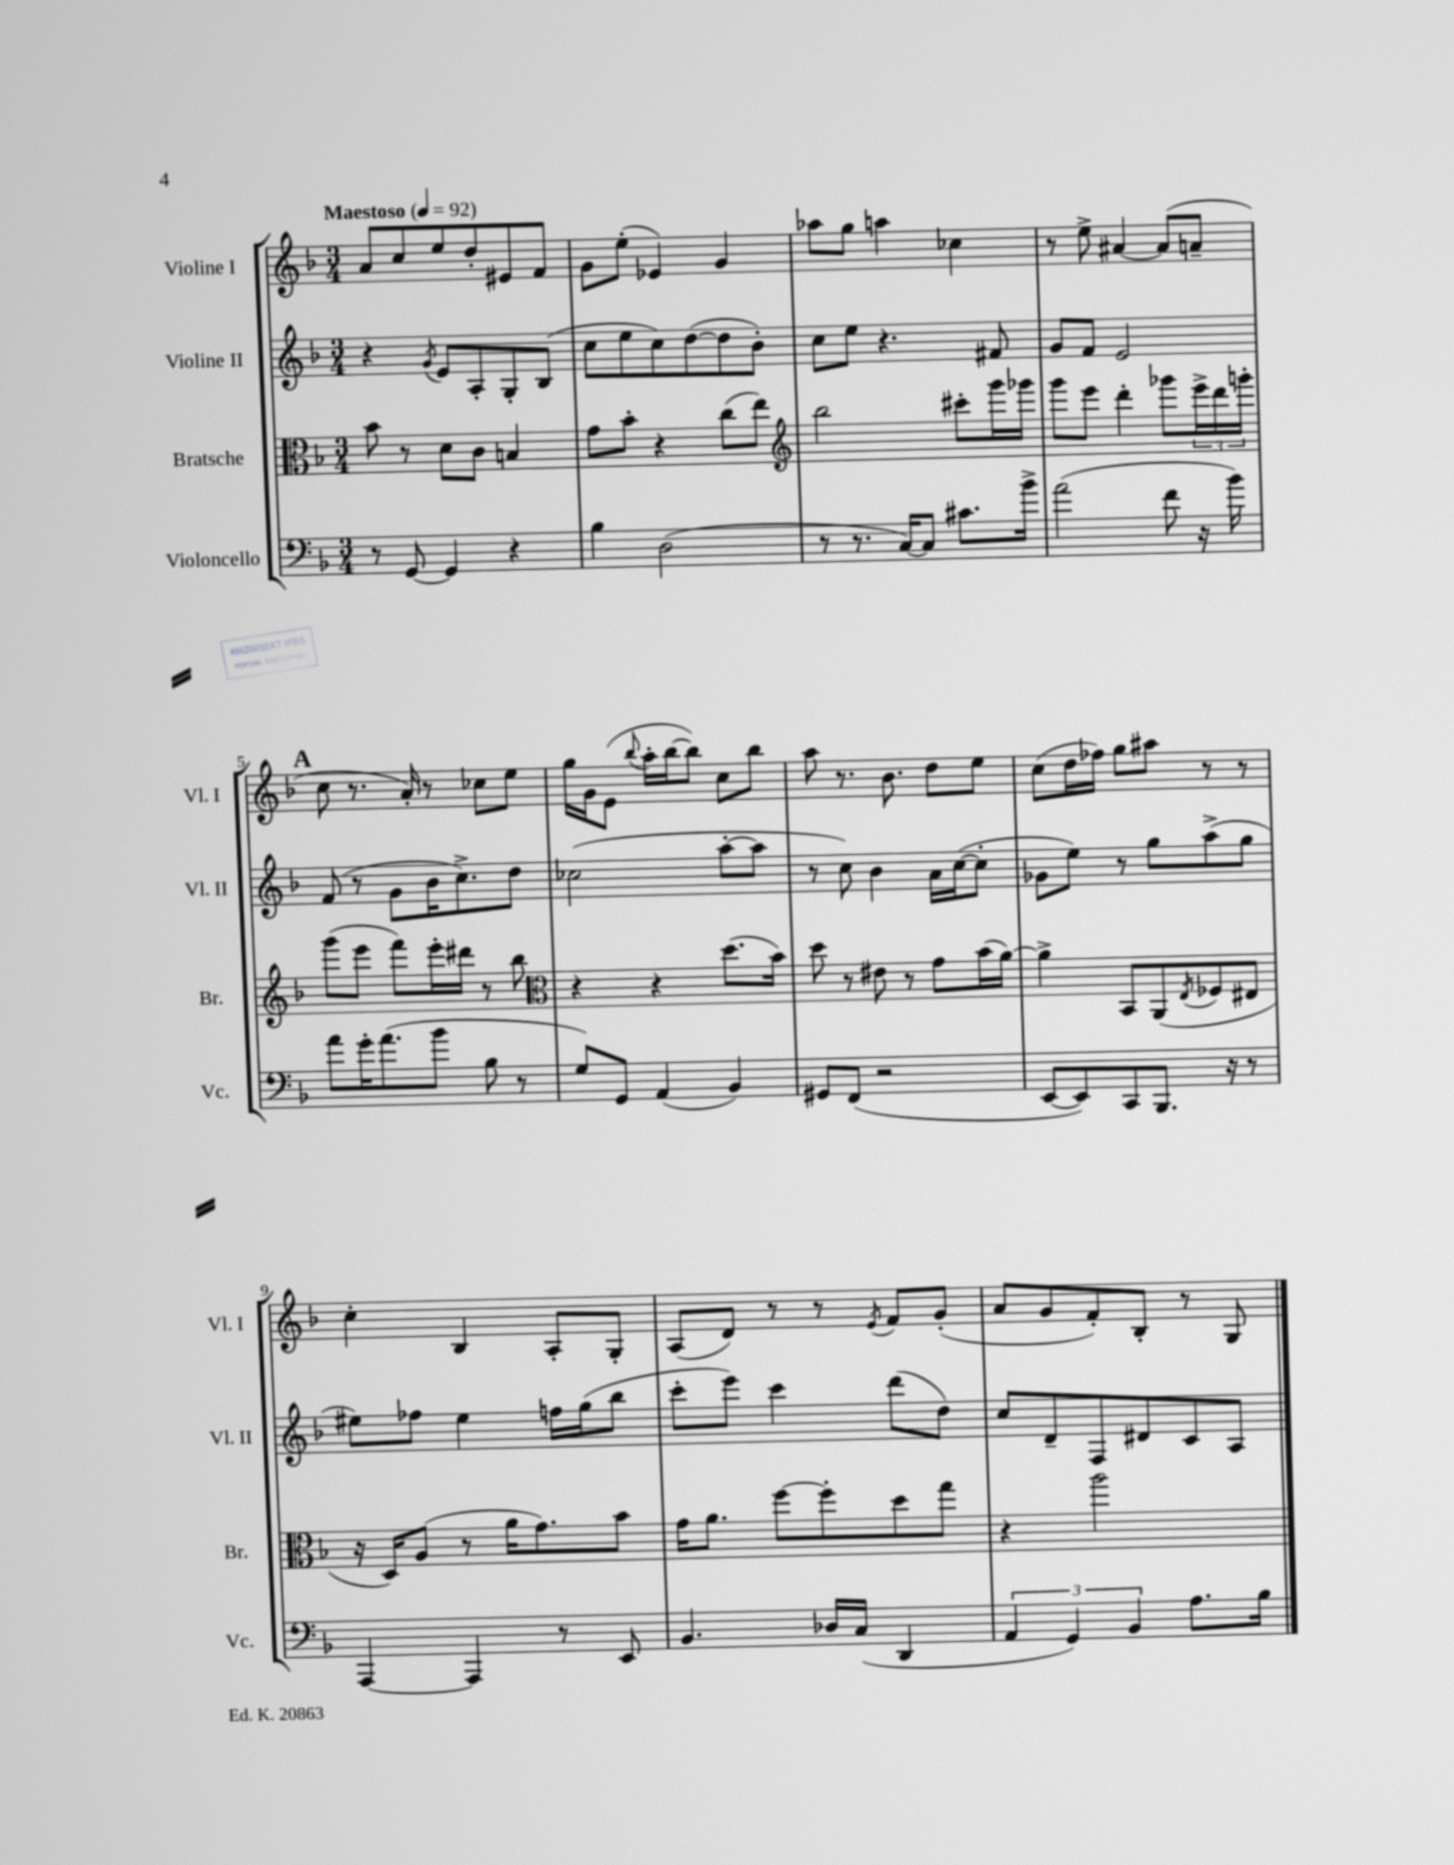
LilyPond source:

<<
\new StaffGroup <<
\new Staff = "s0" \with { instrumentName = "Violine I" shortInstrumentName = "Vl. I" } {
    \clef treble \key f \major \numericTimeSignature \time 3/4 \tempo "Maestoso" 4 = 92
    a'8 c''8 e''8 d''8-. eis'8 f'8 |
    g'8 e''8-.( ees'4) g'4 |
    aes''8 g''8 a''4 ces''4 |
    r8 e''8-> ais'4~ ais'8( a'8-- |
    \mark \markup { \bold "A" } c''8 r8. a'16-.) r8 ces''8 e''8 |
    g''16 g'16 e'8( \appoggiatura { bes''8 } a''16-. bes''16~ bes''8) c''8 bes''8 |
    a''8 r8. bes'8. d''8 e''8 |
    c''8( d''16 fes''16) g''8 ais''8 r8 r8 |
    c''4-. bes4 a8-. g8-. |
    a8( d'8) r8 r8 \acciaccatura { e'8 } f'8 g'8-.( |
    a'8 g'8 f'8-.) bes8-. r8 g8 \bar "|." |
}
\new Staff = "s1" \with { instrumentName = "Violine II" shortInstrumentName = "Vl. II" } {
    \clef treble \key f \major \numericTimeSignature \time 3/4
    r4 \acciaccatura { g'8 } e'8 a8-. g8-. bes8( |
    c''8 e''8 c''8) d''8~( d''8 bes'8-.) |
    c''8 e''8 r4. fis'8 |
    g'8 f'8 e'2 |
    \mark \markup { \bold "A" } f'8( r8 g'8 bes'16 c''8.->) d''8 |
    ces''2( a''8~-. a''8 |
    r8 c''8) bes'4 a'16 c''16~( c''8-. |
    ges'8 e''8) r8 g''8 a''8->( g''8 |
    eis''8) fes''8 eis''4 f''16 g''16( bes''8 |
    c'''8-. e'''8) c'''4 d'''8( d''8) |
    c''8 d'8-- f8 dis'8 c'8 a8 \bar "|." |
}
\new Staff = "s2" \with { instrumentName = "Bratsche" shortInstrumentName = "Br." } {
    \clef alto \key f \major \numericTimeSignature \time 3/4
    bes'8 r8 d'8 c'8 b4 |
    g'8 bes'8-. r4 c''8( e''8) |
    \clef treble bes''2 cis'''8-. g'''16 ges'''16 |
    g'''8 e'''8 d'''4-. ges'''8 \tuplet 3/2 { e'''16-> d'''16 g'''16-. } |
    \mark \markup { \bold "A" } g'''8( e'''8 f'''8) e'''16-. dis'''16 r8 bes''8 |
    \clef alto r4 r4 d''8.( bes'16) |
    d''8 r8 eis'8 r8 g'8 bes'16( a'16~) |
    a'4-> bes,8 a,8( \acciaccatura { e8 } fes8 eis8 |
    r16 d16) a8( r8 a'16 g'8.) bes'8 |
    g'16 a'8. f''8~ f''8-. d''8 g''8 |
    r4 a''2 \bar "|." |
}
\new Staff = "s3" \with { instrumentName = "Violoncello" shortInstrumentName = "Vc." } {
    \clef bass \key f \major \numericTimeSignature \time 3/4
    r8 g,8~ g,4 r4 |
    bes4 d2( |
    r8 r8. c16~) c8 cis'8. bes'16-> |
    a'2( f'8 r16 bes'16) |
    \mark \markup { \bold "A" } a'8 g'16-. a'8.( bes'8 bes8 r8 |
    g8) g,8 a,4( bes,4) |
    gis,8 f,8( r2 |
    e,8~ e,8) c,8 bes,,8. r16 r8 |
    a,,4~ a,,4 r8 e,8 |
    bes,4. des16 c16( d,4 |
    \tuplet 3/2 { a,4 g,4) bes,4 } a8. bes16 \bar "|." |
}
>>
>>
